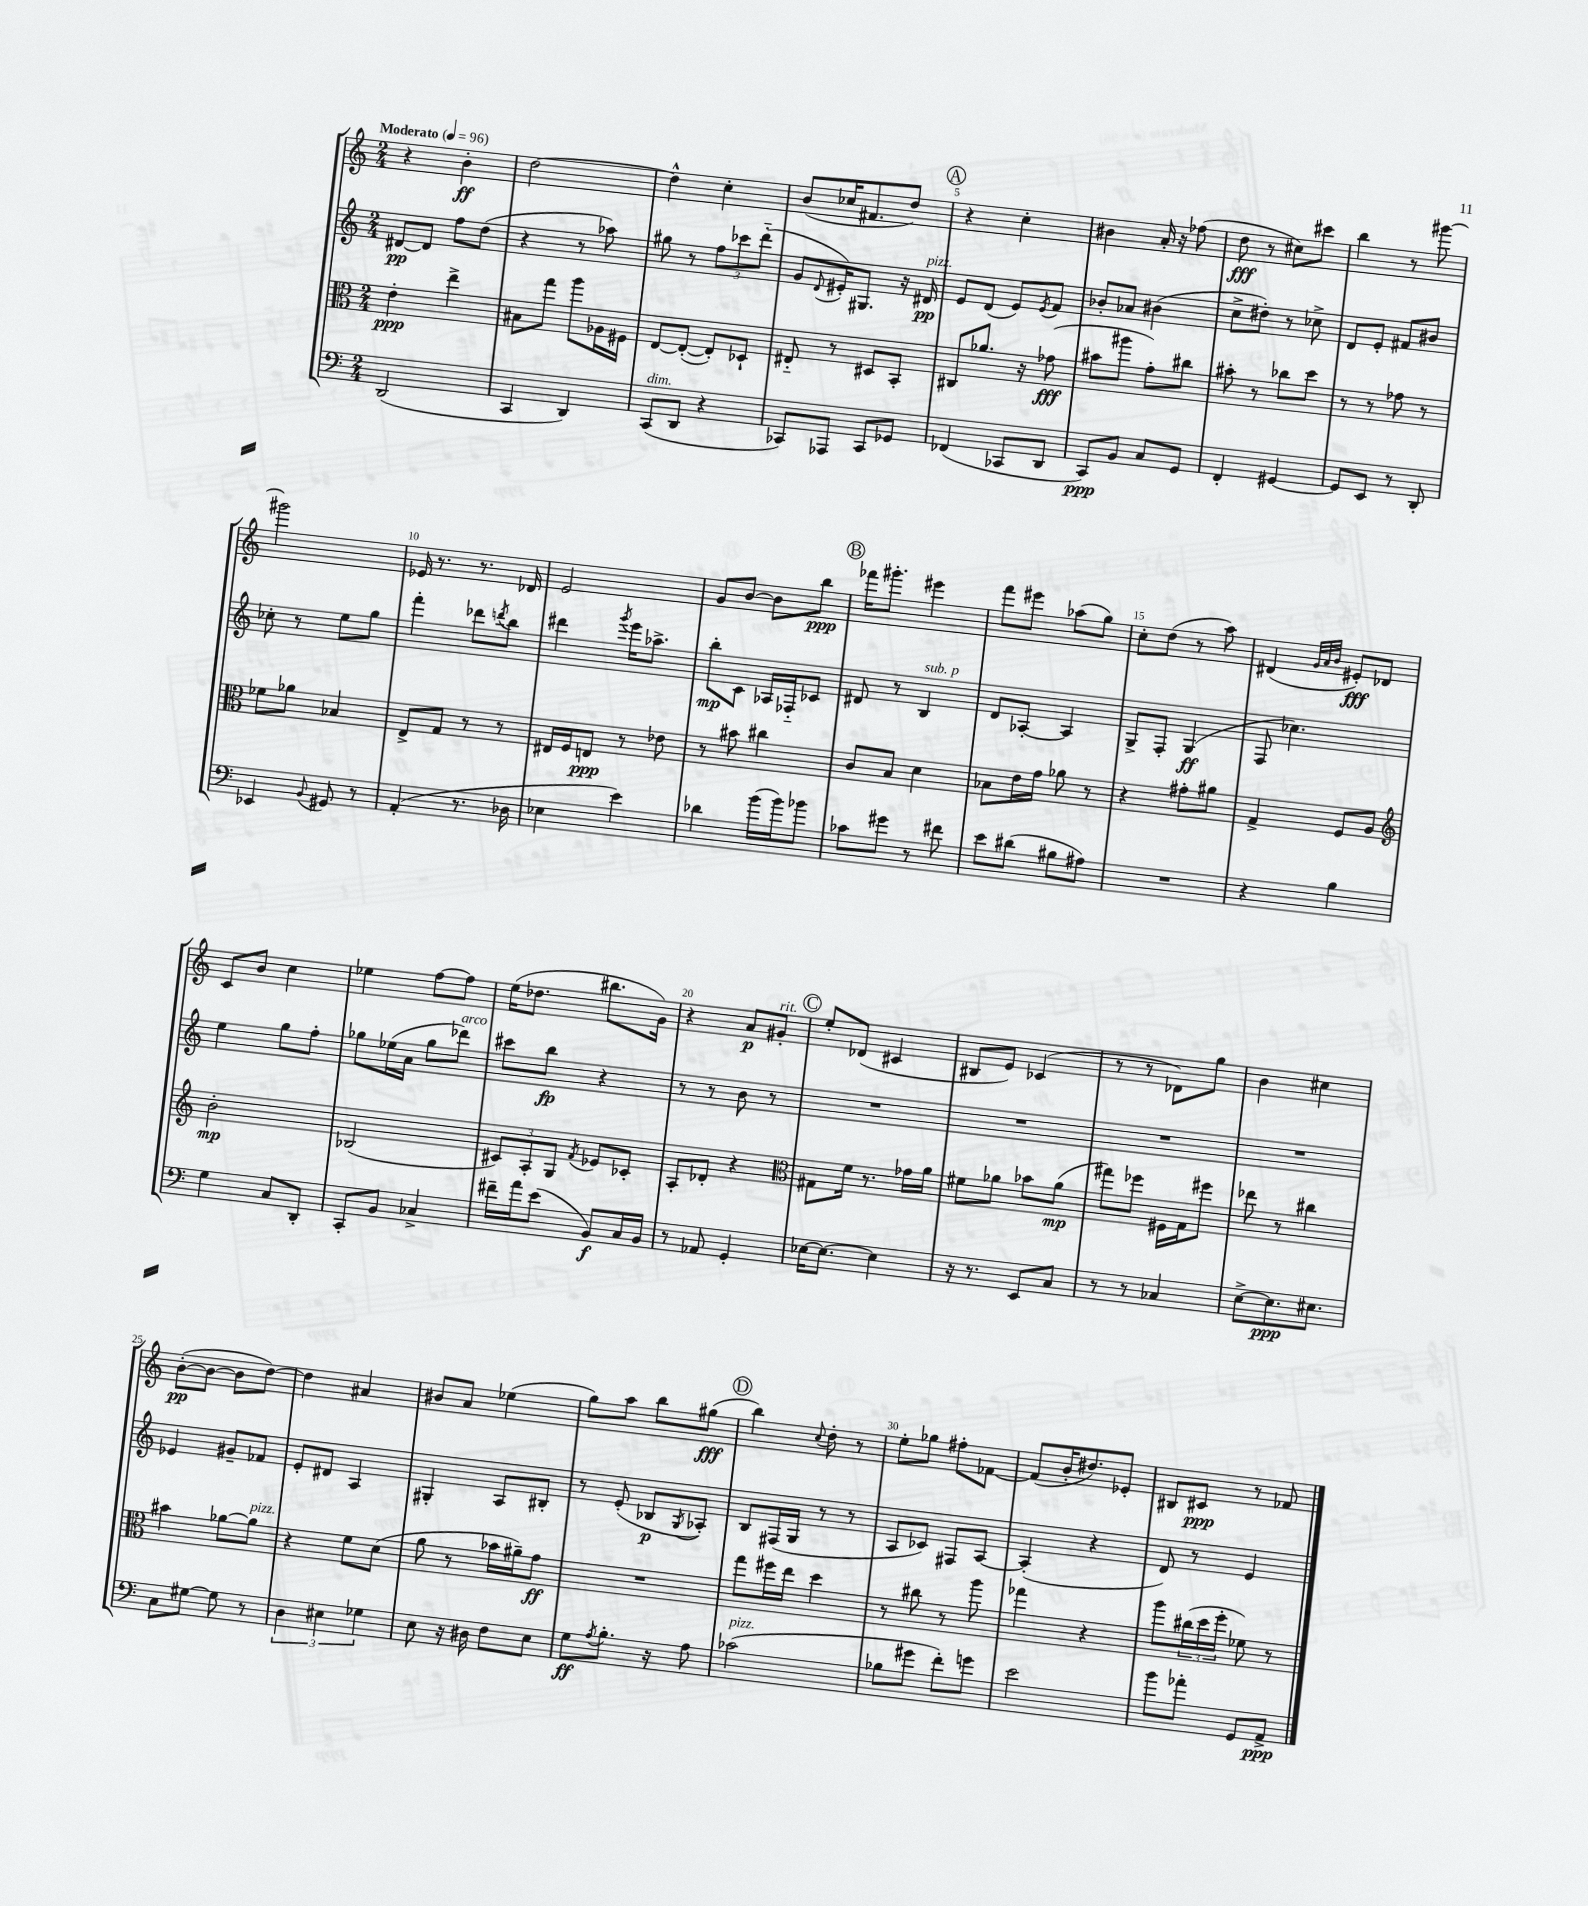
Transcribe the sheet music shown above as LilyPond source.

<<
\new StaffGroup <<
\new Staff = "s0" {
    \clef treble \key c \major \numericTimeSignature \time 2/4 \tempo "Moderato" 4 = 96
    r4 b'4-.\ff |
    d''2~ |
    d''4-^ c''4-. |
    b'8( ces''16 fis'8. d''8) |
    \mark \markup { \circle "A" } r4 c''4-. |
    bis'4 a'16-. r16 fes''8( |
    d''8\fff r8 cis''8) cis'''8 |
    b''4 r8 gis'''8~ |
    gis'''2 |
    ees'16 r8. r8. des'16 |
    e'2 |
    g'8 b'8~ b'8 b''8\ppp |
    \mark \markup { \circle "B" } fes'''16 gis'''8.-. eis'''4 |
    f'''8 eis'''8 aes''8( g''8) |
    c''8-. d''8( r8 a''8) |
    dis'4( \grace { g'32 a'32 b'32 } eis'8-.\fff) des'8 |
    c'8 b'8 c''4 |
    ees''4 f''8~ f''8 |
    e''16( des''8. bis''8. g'16) |
    r4 a'8\p gis'8-.^\markup { \italic "rit." } |
    \mark \markup { \circle "C" } e''8-. des'8( cis'4 |
    bis8 e'8) ces'4( |
    r8 r8 des'8) g''8 |
    b'4 cis''4 |
    b'8~-.\pp( b'8~ b'8 d''8~) |
    d''4 ais'4 |
    bis'8 a'8 ees''4( |
    g''8) a''8 b''8 gis''8\fff( |
    \mark \markup { \circle "D" } b''4) \appoggiatura { c''8 } d''8-. r8 |
    e''8-. ges''8 fis''8-. fes'8~ |
    fes'8( b'16-. dis''8.) ees'8-. |
    bis8 cis'8\ppp r8 fes'8 \bar "|." |
}
\new Staff = "s1" {
    \clef treble \key c \major \numericTimeSignature \time 2/4
    dis'8~\pp dis'8 f''8 d''8( |
    r4 r8 aes''8) |
    gis''8 r8 \tuplet 3/2 { f''8 ces'''8 d'''8-_( } |
    g'8 \appoggiatura { d'8 } eis'16-.) gis8. r16 dis'16\pp^\markup { \italic "pizz." } |
    \mark \markup { \circle "A" } e'8 d'8( e'8) \acciaccatura { e'8 } f'8 |
    bes'8-. aes'8 bis'4( |
    c''8-> dis''8-.) r8 ces''8-> |
    d'8 e'8-. fis'8 bis'8 |
    ces''8-. r8 e''8 g''8 |
    f'''4-. des'''8 \acciaccatura { d'''8 } b''8 |
    dis'''4 \acciaccatura { g'''8 } e'''16 aes''8.-> |
    b''8-.\mp c'8 aes16 fes16-_ ces'8 |
    \mark \markup { \circle "B" } dis'8 r8 b4^\markup { \italic "sub. p" } |
    d'8 aes8~-. aes4 |
    g8-> f8-. g4\ff( |
    f8 ces''4.) |
    e''4 g''8 f''8-. |
    ges''8 ees''16( a'16 ges''8 des'''8^\markup { \italic "arco" }) |
    cis'''8 b''8\fp r4 |
    r8 r8 b'8 r8 |
    \mark \markup { \circle "C" } R2 |
    R2 |
    R2 |
    R2 |
    ees'4 gis'8-- fes'8 |
    e'8-. dis'8 a4 |
    gis4-. a8 bis8-. |
    r8 e'8-.( bes8\p \acciaccatura { g8 } aes8-.) |
    \mark \markup { \circle "D" } b8 fis16( g16 r8 r8 |
    a8 ces'8) fis8 a8~ |
    a4-.( r4 |
    d'8) r8 e'4 \bar "|." |
}
\new Staff = "s2" {
    \clef alto \key c \major \numericTimeSignature \time 2/4
    e'4-.\ppp e''4-> |
    bis8 g''8 a''8 aes16 fis16 |
    e8~ e8~-.( e8-.) des8-! |
    eis8-_ r8 dis8 b,8-. |
    \mark \markup { \circle "A" } cis8 aes'8. r16 ges'8\fff( |
    bis'8 ais''8 g'8-.) cis''8 |
    bis'8-. r8 ces''8 d''8 |
    r8 r8 ges'8 r8 |
    fes'8 aes'8 bes4 |
    e8-> g8 r8 r8 |
    eis16 f16 e8\ppp r8 ees'8 |
    r8 bis'8 cis''4 |
    \mark \markup { \circle "B" } c'8 b8 d'4 |
    bes8 e'16 g'16 aes'8 r8 |
    r4 gis'8-. ais'8 |
    g4-> f8 a8 |
    \clef treble b'2-.\mp |
    bes2( |
    \tuplet 3/2 { cis'8) a8-. g8 } \acciaccatura { f'8 } ees'8 ces'8-. |
    a8-. des'8-. r4 |
    \mark \markup { \circle "C" } \clef alto gis8 f'16 r8. ges'16 a'16 |
    fis'8 aes'8 bes'8 aes'8\mp( |
    gis''8) fes''8 fis16 g16 fis''8 |
    ees''8 r8 cis''4 |
    bis'4 aes'8~ aes'8^\markup { \italic "pizz." } |
    r4 f'8 d'8( |
    a'8 r8 bes'16 ais'16--) g'8\ff |
    R2 |
    \mark \markup { \circle "D" } g''8 fis''16 e''16 d''4 |
    r8 cis''8 r8 a''8 |
    ges''4 r4 |
    a''8 \tuplet 3/2 { cis''16( d''16 f''16-. } fes'8) r8 \bar "|." |
}
\new Staff = "s3" {
    \clef bass \key c \major \numericTimeSignature \time 2/4
    d,2( |
    c,4 d,4) |
    c,8^\markup { \italic "dim." }( d,8 r4 |
    ces,8) aes,,8 ces,8 ges,8 |
    \mark \markup { \circle "A" } fes,4( ces,8 d,8 |
    c,8\ppp) b,8 c8 g,8 |
    f,4-. gis,4~ |
    gis,8 e,8 r8 d,8-. |
    ees,4 \appoggiatura { b,8 } gis,8 r8 |
    a,4-.( r8. des16 |
    ees4 e'4) |
    des'4 b'16( b'16) bes'8 |
    \mark \markup { \circle "B" } ces'8 gis'8 r8 fis'8 |
    e'8 dis'8( bis8 ais8) |
    R2 |
    r4 b4 |
    g4 c8 d,8-. |
    c,8-. b,8 ces4-> |
    fis'16-- a'16 e'8( b,8\f) c16 b,16 |
    r8 aes,8 g,4-. |
    \mark \markup { \circle "C" } ees16~ ees8.~ ees4 |
    r16 r8. e,8 c8 |
    r8 r8 ces4 |
    e8~-> e8.\ppp eis8. |
    c8 gis8~ gis8 r8 |
    \tuplet 3/2 { d4 eis4 ges4 } |
    e8 r16 dis16 f8 e8 |
    g8\ff \acciaccatura { a8 } b8.-. r16 a8 |
    \mark \markup { \circle "D" } ces'2^\markup { \italic "pizz." }( |
    bes8 gis'8 f'8-.) g'8 |
    e'2 |
    b'8 aes'8-. g,8 a,8->\ppp \bar "|." |
}
>>
>>
\layout { \context { \Score \override BarNumber.break-visibility = ##(#f #t #t) barNumberVisibility = #(every-nth-bar-number-visible 5) } }
